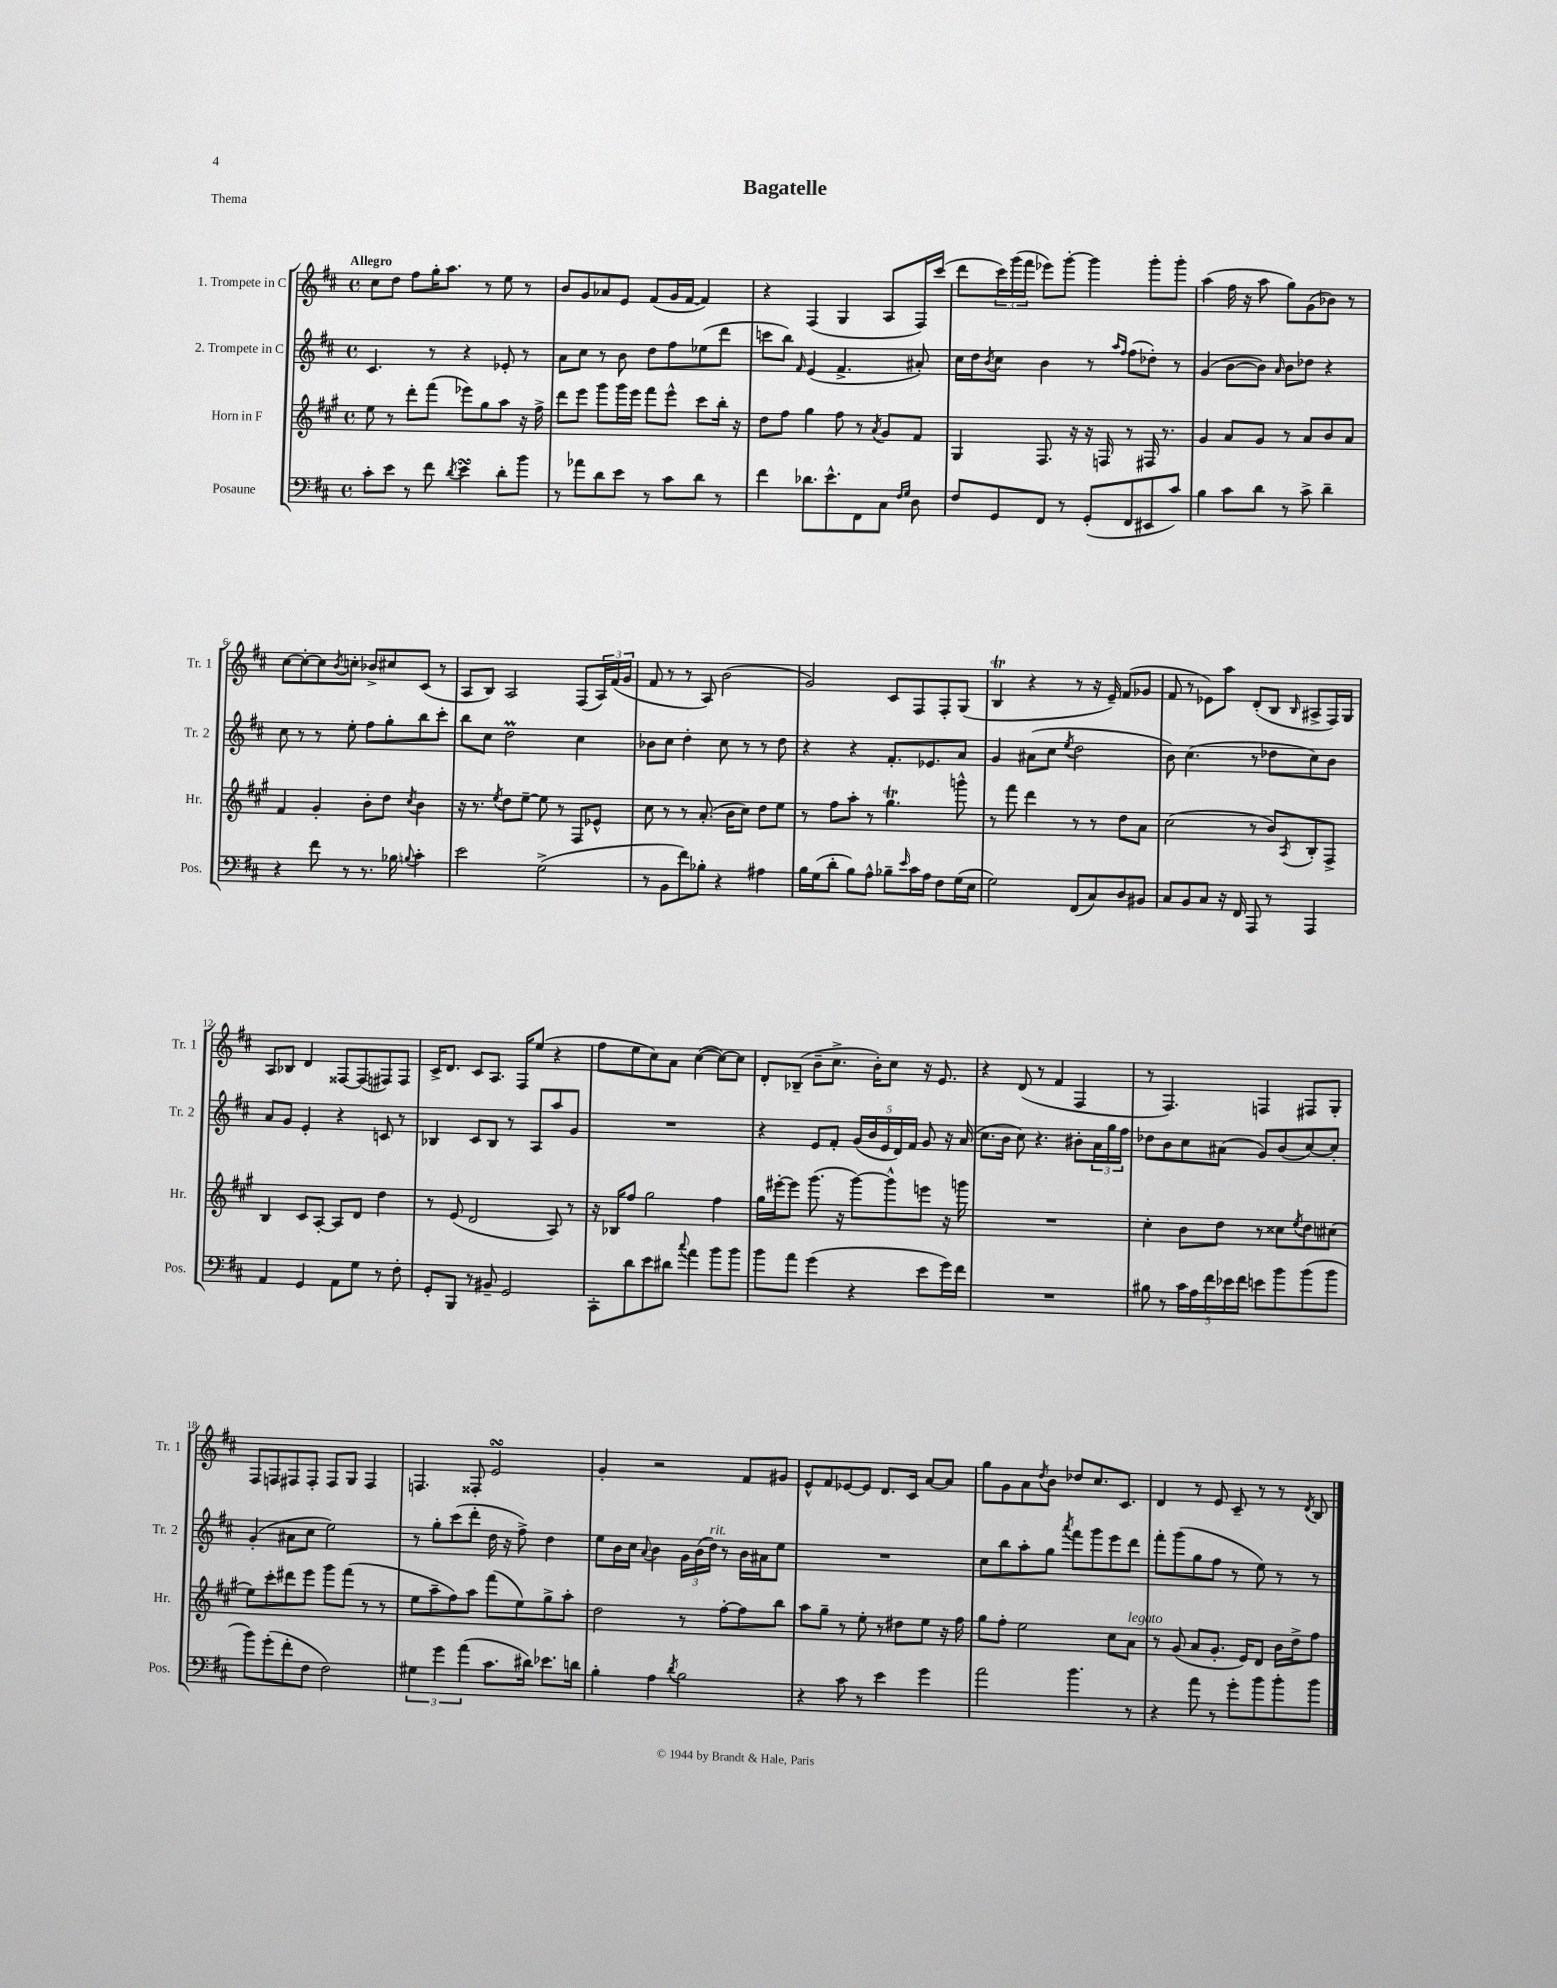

**kern	**kern	**kern	**kern
*part4	*part3	*part2	*part1
*staff4	*staff3	*staff2	*staff1
*I"Posaune	*I"Horn in F	*I"2. Trompete in C	*I"1. Trompete in C
*I'Pos.	*I'Hr.	*I'Tr. 2	*I'Tr. 1
*clefF4	*clefG2	*clefG2	*clefG2
*k[f#c#]	*k[f#c#g#]	*k[f#c#]	*k[f#c#]
*M4/4	*M4/4	*M4/4	*M4/4
*met(c)	*met(c)	*met(c)	*met(c)
=1	=1	=1	=1
!	!	!	!LO:TX:a:B:t=Allegro
8c#'\L	8ee\	4.c#/	8cc#\L
8e\J	8r	.	8dd\J
8r	8ddd'\L	.	8ff#\L
8f#\	(8fff#\J	8r	16gg'\K
.	.	.	8.aa\J
8qd/	.	.	.
4esSSS\	8eee-X\L)	4r	.
.	8gg#\	.	8r
8d'\L	8aa\J	8e-X'/	8ee\
8b\J	16r	8r	8r
.	16ff#^\	.	.
=2	=2	=2	=2
8r	8ddd\L	8a\L	8b/L
8a-X\L	8eee\J	8cc#\J	8g/
8d\	8ggg#\L	8r	8a-X/
8e\J	16ggg#\L	8b\	8e/J
.	16eee\JJ	.	.
8r	8fff#\L	8dd\L	(8f#/L
8c#\L	8eee^^\J	8ff#\	16g/L
.	.	.	[16f#/JJ
8d\J	8ccc#\L	(8ee-X\	4f#/])
8r	16bb'\Jk	8ddd\J	.
.	16r	.	.
=3	=3	=3	=3
4f#\	8dd\L	8cccn\L	4r
.	8ff#\J	8bb\J)	.
.	.	16qqf#/	.
8.d-X\L	4gg#\	(4e/	(4F#/
8.e^^\	.	.	.
.	8ff#\	4.f#^/	4G/
8FF#\	8r	.	.
.	8qa/	.	.
8C#\J	8g#/L	.	8A/L
16qqF#/LL	.	.	.
16qqG/JJ	.	.	.
8D\	8f#/J	8a#X'/)	16F#/L)
.	.	.	(16ccc#/JJ
=4	=4	=4	=4
8F#/L	4G#/	16cc#\LL	8ddd\L
.	.	16dd\J	.
.	.	8qb/	.
8GG/	.	8cc#\J	24ccc#\L)
.	.	.	(24ggg\
.	.	.	24fff#\JJ
8FF#/J	8.F#/	4b\	8eee-X\L)
8r	.	.	[8ggg'\J
.	16r	.	.
(8GG'/L	16r	8r	4ggg\]
.	16Fn/	.	.
.	.	16qqaa/LL	.
.	.	16qqff#/JJ	.
8FF#/	8r	(8ff#\L	.
8EE#X/	16F#X/	8dd-X'\J)	8ggg'\L
.	8.r	.	.
8c#/J)	.	8r	8ggg'\J
=5	=5	=5	=5
4B\	4g#/	(4g/	(4aa\
8c#\L	8a/L	[8b\L	16ff#\
.	.	.	16r
8d\J	8g#/J	8b\J])	8aa\
.	.	16qqa/	.
8r	8r	8b\L	8gg\L)
8c#^\	8a/L	8dd-X\J	(8g\
4d~\	8b/	4r	8b-X\J)
.	8a/J	.	8r
!!LO:LB:g=z
=6	=6	=6	=6
4r	4f#/	8cc#\	[8cc#\L
.	.	8r	8cc#'\_
8f#\	4g#'/	8r	8cc#\]
.	.	.	8qb/
8r	.	8ee'\	8ccn'\J
8.r	8b'\L	8ff#\L	8b-X^/L
.	8dd\J	8gg'\	8cc#X/
16B-X\	.	.	.
8qqBn/	8qcc#/	.	.
4c#'\	4b\	8bb\	(8c#/J
.	.	8ccc#'\J	8r
=7	=7	=7	=7
2e\	16r	8bb\L	8A/L
.	8.r	.	.
.	.	8cc#\J	8B/J)
.	8qee/	.	.
.	8dd\L	2ddM\	2A/
.	[8ee~\J	.	.
(2G^\	8ee\]	.	.
.	8r	.	.
.	8F#/L	4cc#\	(8F#/L
.	8e-X^^/J	.	24A/L)
.	.	.	(24f#/
.	.	.	24g/JJ
=8	=8	=8	=8
8r	8cc#\	8b-X\L	8f#/
8BB\L	8r	8cc#\J	8r
8f#\)	8r	4dd'\	8r
8B-X'\J	(8.a'/	.	8A/)
4r	.	8cc#\	(2b\
.	16b\KL	.	.
.	8cc#\J)	8r	.
4A#X\	8dd\L	8r	.
.	8ee\J	8dd\	.
=9	=9	=9	=9
16B\LL	8r	4r	2g/)
(16G\J	.	.	.
8d'\J	8ff#\L	.	.
8B\L)	8aa'\J	4r	.
8A^^\J	8r	.	.
8B-X~\L	4.gg#t\	8.f#'/L	8c#/L
16qqe/	.	.	.
16c#\L	.	.	8F#/
16A\JJ	.	8.e-X/	.
8F#\L	.	.	8F#'/
(16G\L	8gggn^^\	8a/J	(8G/J
16E\JJ	.	.	.
=10	=10	=10	=10
2G\)	8r	4g/	4BT/
.	8fff#\	.	.
.	4ddd\	(8a#X\L	4r
.	.	8cc#\J	.
.	.	8qee/	.
(8FF#/L	8r	2dd\	8r
8C#/)	8r	.	16r
.	.	.	16e~/)
8D/	8dd\L	.	(8f#/L
8BB#X/J	8a\J	.	8g-X/J
=11	=11	=11	=11
8C#/L	(2cc#\	8b\)	8f#/
8BB/	.	(4.cc#\	8r
8C#/J	.	.	8e-X\L)
16r	.	.	8aa\J
16FF#/	.	.	.
8AAA/	8r	8r	(8d'/L
8r	8b/L)	8dd-X\L	8B/J
.	8qA/	.	16qqB/
4AAA/	8B'/	8cc#\)	8A#X^/L
.	8F#^/J	8b\J	16F#/L)
.	.	.	16G/JJ
!!LO:LB:g=z
=12	=12	=12	=12
4AA/	4B/	8a/L	8A/L
.	.	8g/J	8B-X/J
4GG/	8c#/L	4e'/	4d/
.	[8A'/J	.	.
8AA\L	8A/L]	4r	[8F##X/L
8G\J	8d/J	.	(8F##/]
8r	4dd\	8cn/	8F#X/)
8F#'\	.	8r	8F#/J
=13	=13	=13	=13
8GG'/L	8r	4B-X/	16c#^/KL
.	.	.	8.d/J
8BBB/J	(8e/	.	.
8r	2d/	8c#/L	8c#/L
8BB#X~/	.	8B-/J	8.A/J
2GG/	.	8r	.
.	.	.	16F#/KL
.	.	8A/L	(8ee/J
.	8A/)	8aa/	4r
.	8r	8g/J	.
=14	=14	=14	=14
8CC#'\L	16r	1r	8ff#\L
.	16B-X/KL	.	.
8d\	8ff#/J	.	8ee\
8e\	2gg#\	.	8cc#\)
8d#X\J	.	.	8a\J
8qqcc#/	.	.	.
4a\	.	.	([4cc#\
8b\L	4ff#\	.	8cc#\L_)
8b\J	.	.	8cc#\J]
=15	=15	=15	=15
8b\L	16gg#\LL	4r	8d'/L
.	[16eee#X'\J	.	.
8a\J	8eee#\J]	.	(8B-X~/J
(4g\	(8.ggg#\	8e/L	8b~\L
.	.	8f#'/J	8.cc#^\J
.	16r	.	.
4r	[8ggg#\L)	(20g/LL	.
.	.	20b/	.
.	.	.	16b'\KL)
.	.	20e/	.
.	8ggg#^^\]	.	8cc#\J
.	.	20d/)	.
.	.	20f#/JJ	.
8e\L	8eeen\J	8g/	16r
.	.	.	8.e/
16g\L)	16r	16r	.
16f#\JJ	16gggn\	(16a/	.
=16	=16	=16	=16
1r	1r	8.cc#\L	4r
.	.	16b\Jk	.
.	.	8cc#\)	(8d/
.	.	4.r	8r
.	.	.	4f#/
.	.	8b#X'\L	4F#/
.	.	24a\L	.
.	.	24gg\	.
.	.	24ff#\JJ	.
=17	=17	=17	=17
8B#X\	4cc#'\	8dd-X\L	8r
8r	.	8b\	4.F#/)
20c#\LL	8b\L	8cc#\	.
20A\	.	.	.
20f#\	.	.	.
.	8dd\J	(8a#X\J	.
20e-X\	.	.	.
20f#\JJ	.	.	.
8en\L	8r	8g/L)	4Fn/
8b\	8cc##X\L	(8b/	.
.	8qee/	.	.
(8b\	8dd\	[8cc#/)	8F#X/L
8b\J	(8cc#X\J	8cc#'/J]	8G'/J
!!LO:LB:g=z
=18	=18	=18	=18
8b\L)	8ee\L)	(4g'/	8F#/L
(8g'\	8ccc#'\	.	8Fn/
8f#'\	8ddd#X\	8a#X\L	8F#X/
8F#\J	8eee\J	8cc#\J	8F#'/J
2F#\)	8ggg#\L	2ee\)	8F#/L
.	(8fff#\J	.	8G/J
.	8r	.	4F#/
.	8r	.	.
=19	=19	=19	=19
6G#X\	8ee\L	8r	4.Fn/
.	8aa~\	8gg'\L	.
6g\	.	.	.
.	8ff#\)	(8ccc#\	.
(6a\	.	.	.
.	8aa\J	8ddd'\J	8F##X'/
8.c#\L	(8fff#\L	16dd\	2esSSS/
.	.	16r	.
.	8ee\)	8ff#^\)	.
16d#X\Jk)	.	.	.
8.e-X\L	8gg#^\	4dd\	.
.	8aa'\J	.	.
16dn\Jk	.	.	.
=20	=20	=20	=20
4B'\	2dd\	8ee\L	4g'/
.	.	16b\L	.
.	.	16cc#\JJ	.
.	.	8qqa/	.
4A\	.	4b\	2r
8qd/	.	.	.
2B\	8r	24g\LL	.
.	.	(24b\	.
!	!	!LO:TX:a:i:t=rit.	!
.	.	24dd\JJ)	.
.	[8ff#'\L	8r	.
.	8ff#\]	16b\LL	8f#/L
.	.	16a#X\J	.
.	8bb\J	8ee\J	8g#X/J
=21	=21	=21	=21
4r	8aa\L	1r	8e^^/L
.	8gg#~\J	.	8f#/
8c#\	8r	.	[8e-X/
8r	8ee'\	.	8e-/J]
4e\	8r	.	8.d/L
.	8dd#X\L	.	.
.	.	.	16c#/Jk
4g\	8ee\J	.	[8a/L
.	16r	.	8a/J]
.	16ff#\	.	.
=22	=22	=22	=22
2a\	8gg#\L	8cc#\L	8gg\L
.	8ff#'\J	8bb\	8g\
.	2ee\	8aa'\	8a\
.	.	.	8qdd/
.	.	8gg\J	8b\J
.	.	8qaaa/	.
4.b\	.	8fff#\L	8dd-X/L
.	.	8ggg\	8.cc#/
.	8cc#\L	8eee\	.
.	.	.	8.c#/J
!	!LO:TX:a:i:t=legato	!	!
8r	8a\J	8ddd\J	.
=23	=23	=23	=23
4r	8r	8fff#'\L	4d/
.	(8g#/	(8ggg\	.
8a\	8a/L	8gg\	8r
8r	8.g#'/J	8ff#\J	8e/
8g'\L	.	8r	8c#~/
.	16e/KL)	.	.
8b\	8d/J	8ee\)	8r
8b'\	16b\LL	8r	8r
.	16dd^\J	.	.
.	.	.	8qd/
8b\J	8ff#\J	8r	8B/
==	==	==	==
*-	*-	*-	*-
